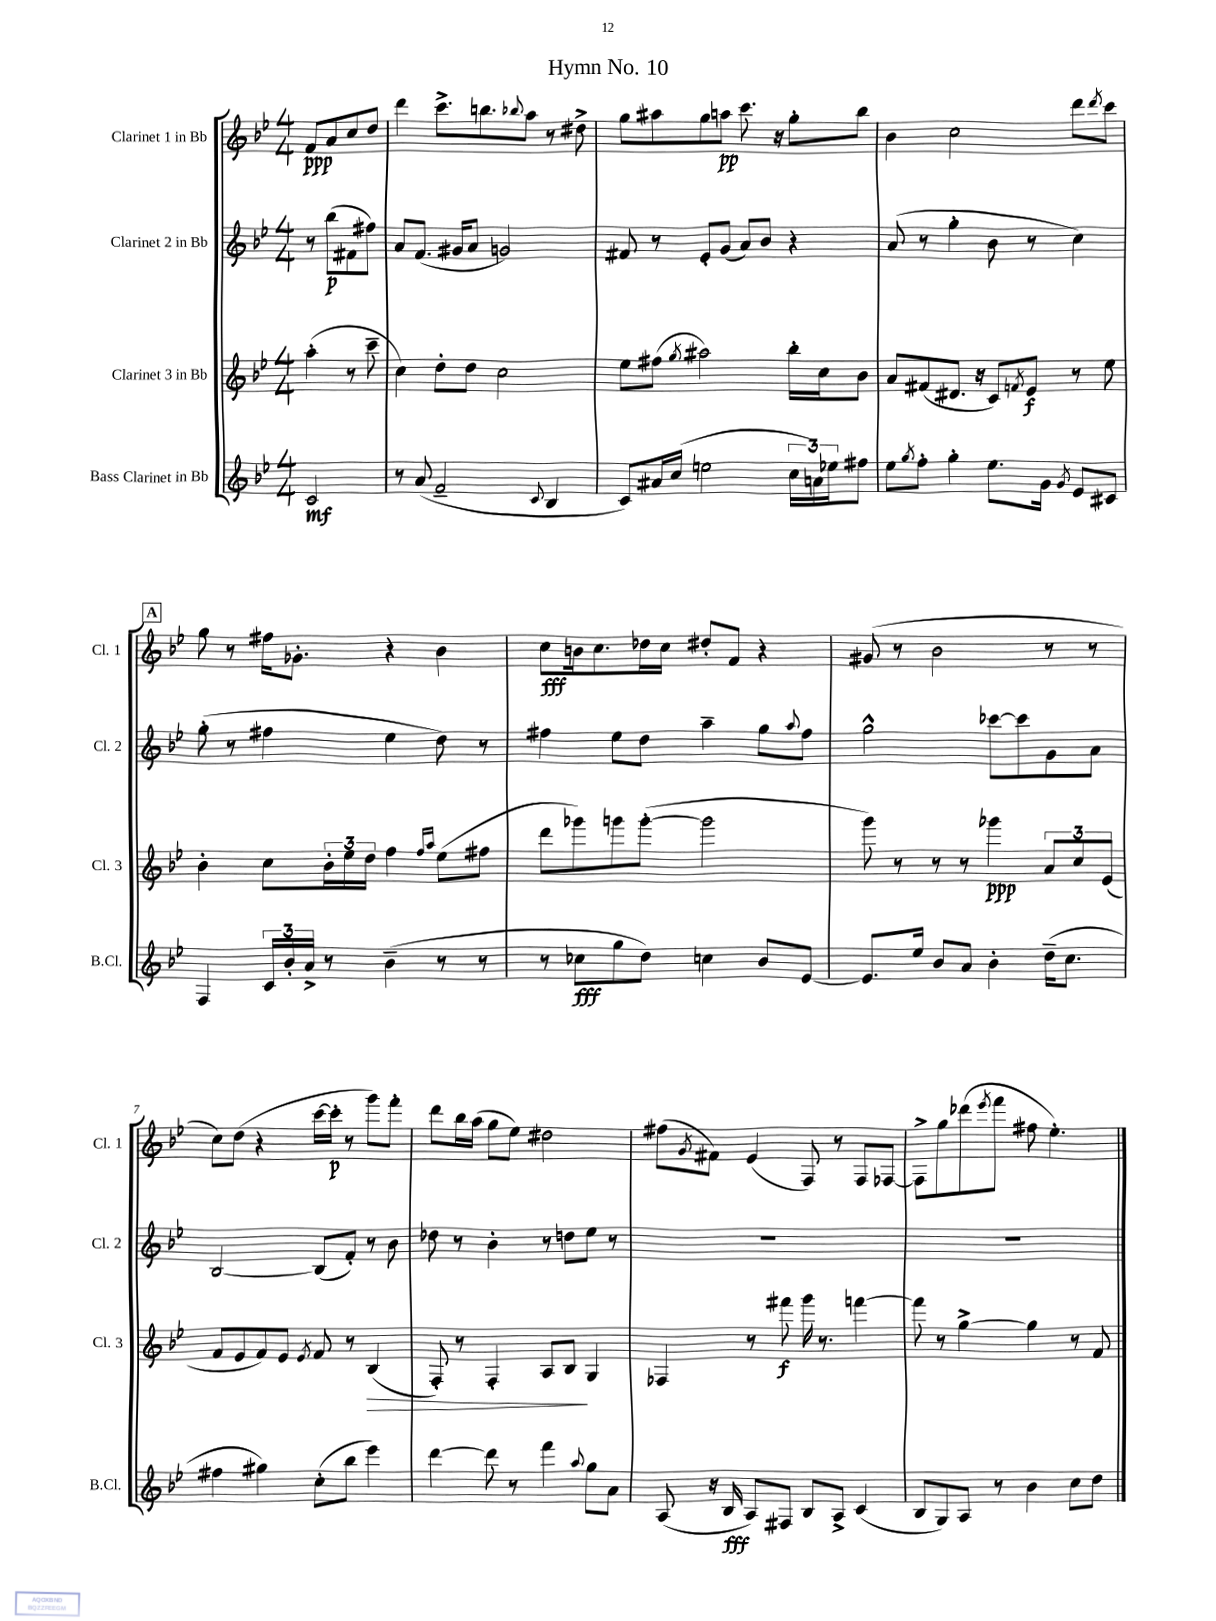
\header { title = "Hymn No. 10" }
<<
\new StaffGroup <<
\new Staff = "s0" \with { instrumentName = "Clarinet 1 in Bb" shortInstrumentName = "Cl. 1" } {
    \clef treble \key bes \major \numericTimeSignature \time 4/4 \partial 2
    f'8\ppp a'8 c''8 d''8 |
    d'''4 c'''8.-> b''8. \appoggiatura { bes''8 } a''8 r8 dis''8-> |
    g''8 ais''8 g''8 a''8\pp c'''8. r16 g''8-. bes''8 |
    bes'4 c''2 d'''8 \acciaccatura { d'''8 } c'''8 |
    \mark \markup { \box "A" } g''8 r8 fis''16 ges'8.-. r4 bes'4 |
    c''8\fff b'16 c''8. des''16 c''16 dis''8-. f'8 r4 |
    gis'8( r8 bes'2 r8 r8 |
    c''8) d''8( r4 c'''16~ c'''16-.\p r8 g'''8) f'''8-. |
    d'''8 bes''16 a''16( g''8 ees''8) dis''2 |
    fis''8( \acciaccatura { g'8 } fis'8) ees'4( f8) r8 f8 fes8~ |
    fes8-> g''8 des'''8( \acciaccatura { ees'''8 } f'''8 fis''8 ees''4.-.) \bar "|." |
}
\new Staff = "s1" \with { instrumentName = "Clarinet 2 in Bb" shortInstrumentName = "Cl. 2" } {
    \clef treble \key bes \major \numericTimeSignature \time 4/4 \partial 2
    r8 bes''8\p( fis'8 fis''8) |
    a'8 f'8.( gis'16 a'8 g'2) |
    fis'8 r8 ees'8-. g'8( a'8) bes'8 r4 |
    a'8( r8 g''4-. bes'8 r8 c''4) |
    \mark \markup { \box "A" } g''8-.( r8 fis''4 ees''4 d''8) r8 |
    fis''4 ees''8 d''8 a''4-- g''8 \appoggiatura { a''8 } fis''8 |
    g''2-^ ces'''8~ ces'''8 g'8 a'8 |
    bes2~ bes8( f'8-.) r8 bes'8 |
    des''8 r8 bes'4-. r8 d''8 ees''8 r8 |
    R1 |
    R1 \bar "|." |
}
\new Staff = "s2" \with { instrumentName = "Clarinet 3 in Bb" shortInstrumentName = "Cl. 3" } {
    \clef treble \key bes \major \numericTimeSignature \time 4/4 \partial 2
    a''4-.( r8 c'''8-- |
    c''4) d''8-. d''8 c''2 |
    ees''8 fis''8( \acciaccatura { g''8 } ais''2) bes''16-. c''16 bes'8 |
    a'8 fis'8( dis'8. r16 c'8) \acciaccatura { f'8 } ees'8\f r8 ees''8 |
    \mark \markup { \box "A" } bes'4-. c''8 \tuplet 3/2 { bes'16-. ees''16 d''16 } f''4 \grace { f''16 a''16 } ees''8( fis''8 |
    d'''8 ges'''8) g'''8 g'''8~-.( g'''2 |
    g'''8) r8 r8 r8 ges'''4\ppp \tuplet 3/2 { a'8 c''8 ees'8( } |
    f'8 ees'8 f'8) ees'8 \acciaccatura { ees'8 } f'8 r8 bes4\>( |
    f8-.) r8 f4-. a8 bes8\! g4 |
    fes4 r8 fis'''8\f g'''16 r8. f'''4~ |
    f'''8 r8 g''4~-> g''4 r8 f'8 \bar "|." |
}
\new Staff = "s3" \with { instrumentName = "Bass Clarinet in Bb" shortInstrumentName = "B.Cl." } {
    \clef treble \key bes \major \numericTimeSignature \time 4/4 \partial 2
    c'2\mf |
    r8 a'8( f'2-- \appoggiatura { c'8 } bes4 |
    c'8) ais'16 c''16( e''2 \tuplet 3/2 { c''16 a'16) ees''16 } fis''8 |
    ees''8 \acciaccatura { g''8 } f''8-. g''4-. ees''8. g'16 \acciaccatura { g'8 } ees'8 cis'8 |
    \mark \markup { \box "A" } f4 \tuplet 3/2 { c'16 bes'16-. a'16-> } r8 bes'4--( r8 r8 |
    r8 ces''8\fff g''8 d''8) c''4 bes'8 ees'8~ |
    ees'8. ees''16 bes'8 a'8 bes'4-. d''16--( c''8. |
    fis''4 gis''4) c''8-.( bes''8 ees'''4) |
    d'''4~ d'''8 r8 f'''4 \appoggiatura { a''8 } g''8 a'8 |
    a8( r16 bes16\fff a8) fis8 bes8 a8-> c'4( |
    bes8 g8) a8 r8 bes'4 c''8 d''8 \bar "|." |
}
>>
>>
